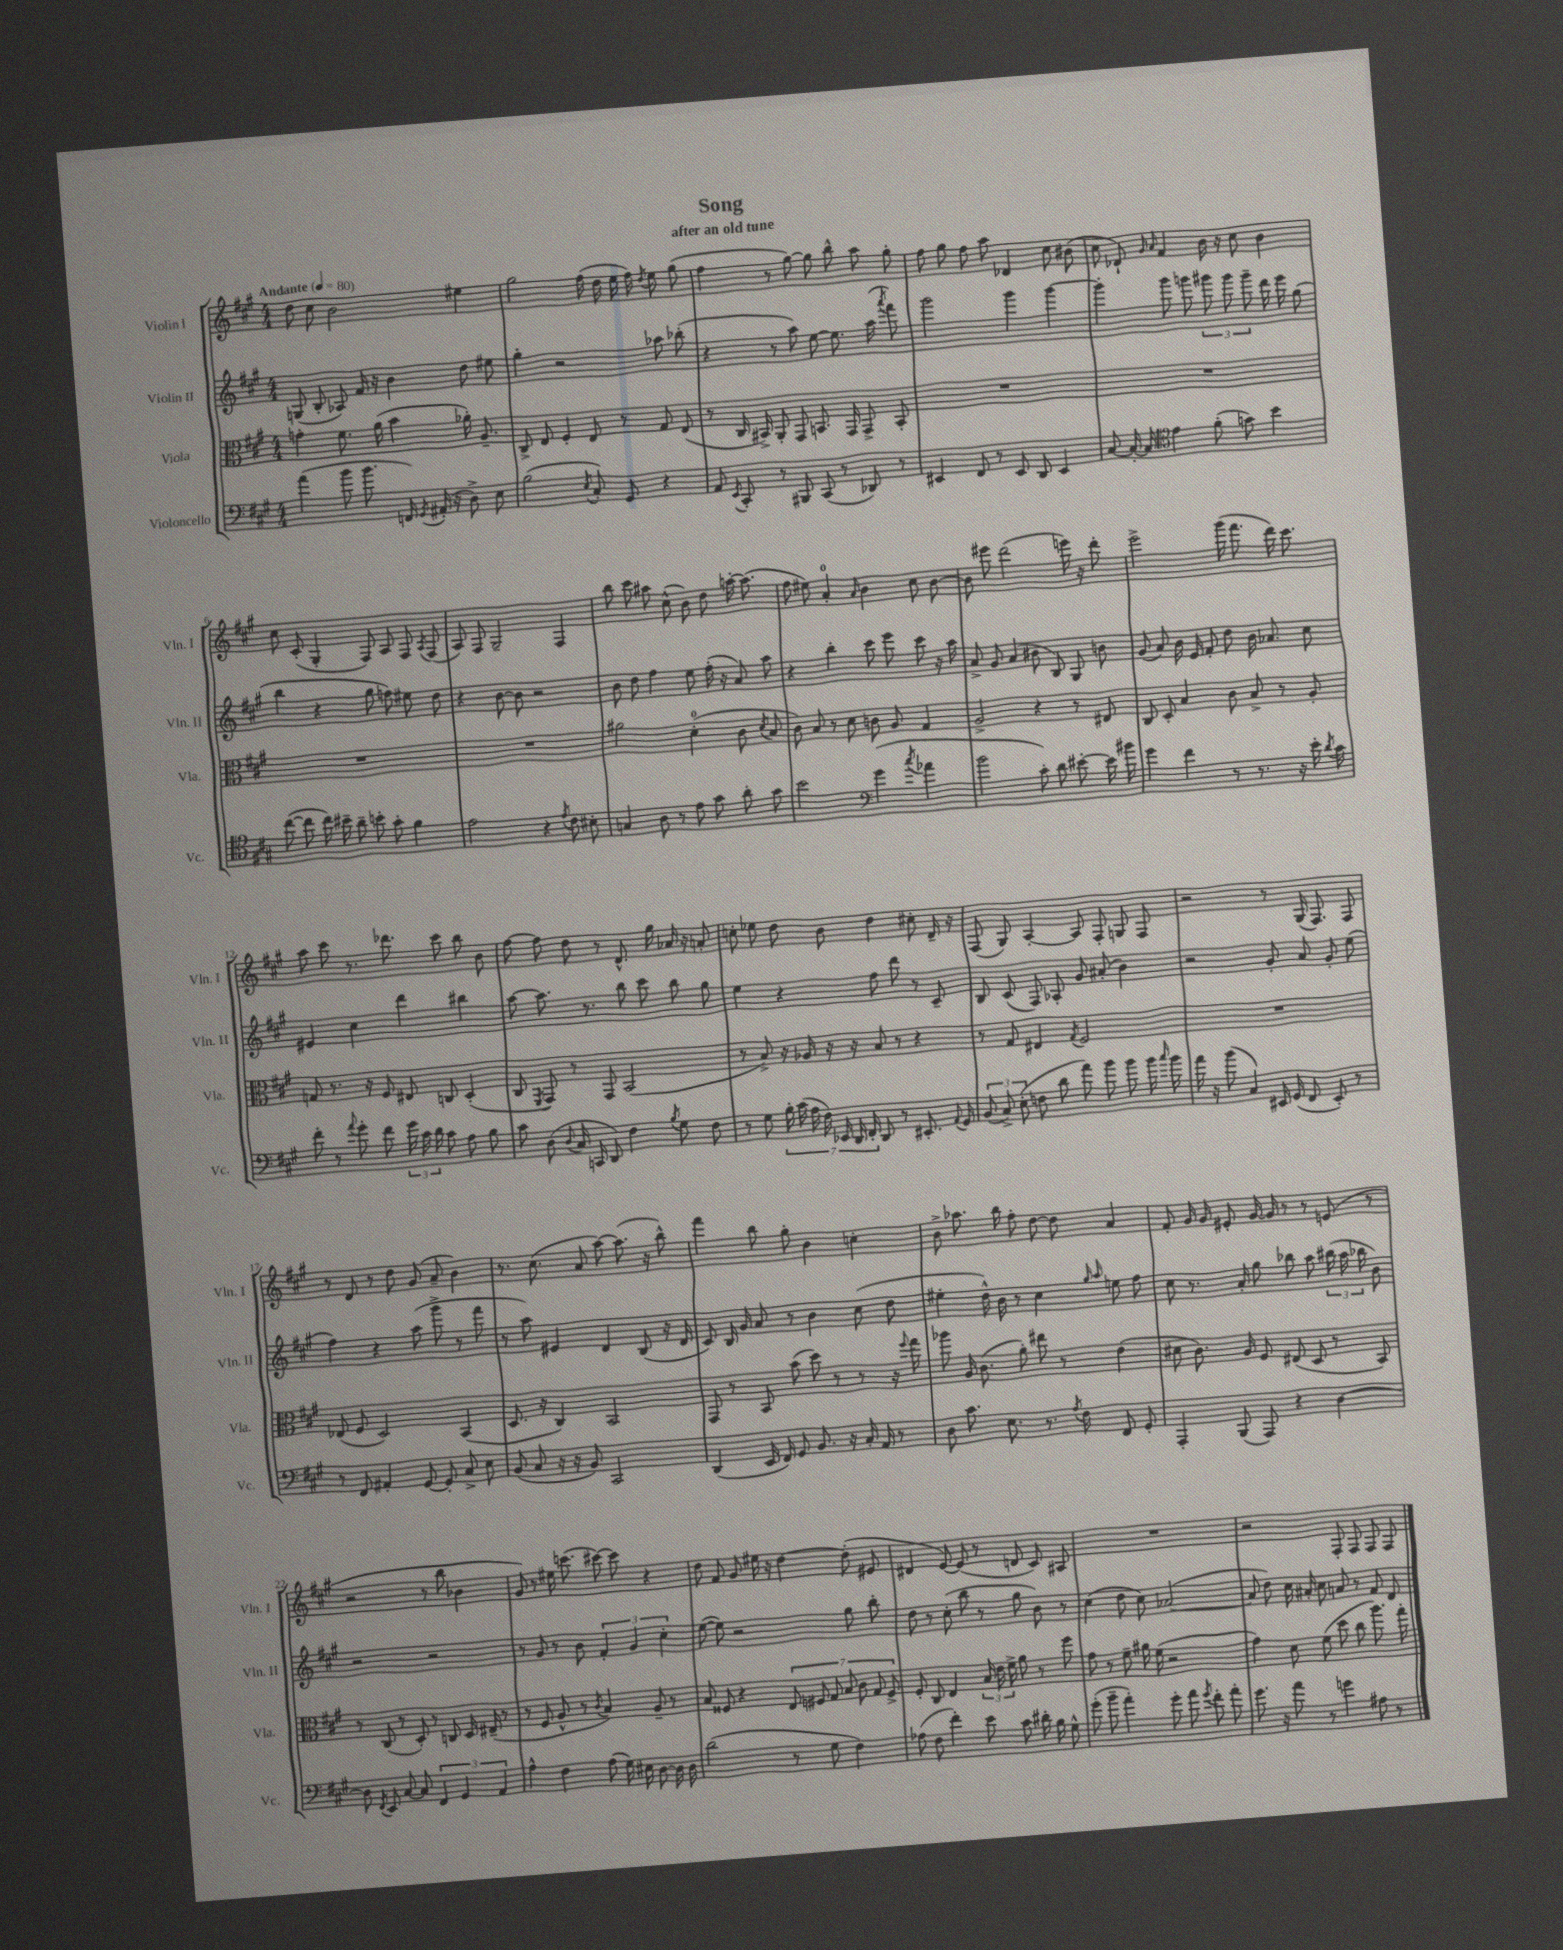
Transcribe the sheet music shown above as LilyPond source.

\header { title = "Song" subtitle = "after an old tune" }
<<
\new StaffGroup <<
\new Staff = "s0" \with { instrumentName = "Violin I" shortInstrumentName = "Vln. I" } {
    \clef treble \key a \major \numericTimeSignature \time 4/4 \tempo "Andante" 4 = 80
    \autoBeamOff d''8 cis''8 b'2 eis''4 |
    gis''2 fis''16( d''16 e''16 fis''16) \acciaccatura { d''8 } e''8 gis''8( |
    fis''4 r8 gis''8~) gis''8 b''8-^ a''8 gis''8-. |
    fis''8 gis''8 fis''8 a''8 des'4 cis''8 bis'8( |
    cis''8 des'8-!) \grace { gis'16 a'16 } fis'4 b'16 r16 cis''8 b'4 |
    cis''8 cis'8-.( gis4-. fis8) a8 fis8 \acciaccatura { a8 } fis8( |
    a8) fis8 gis2-- fis4 |
    b''8 cis'''8 ais''8 cis''8-^( b'8) d''8 a''16~-. a''8.( |
    fis''8 eis''8) a'4-0-. \grace { a'16 } b'4 cis''8 b'8~ |
    b'8 eis'''8 d'''2( e'''16) r16 d'''8-. |
    e'''2-> gis'''16( fis'''8. d'''16) cis'''8. |
    a''8 cis'''8 r8. des'''8. cis'''8 b''8 b'8 |
    fis''8~ fis''8 d''8 r8 d'8.-^ gis''16 aes'16 r16 a'8-. |
    c''8-. ees''8 d''8 b'8 d''4 cis''8-. d'16-- r16 |
    fis8( gis8) a4~-. a8 fis8-. g8 fis8 |
    r2 r8 gis16( fis8.) fis8 |
    r8 d'8 r8 d''8 gis'8( a'8-- b'4) |
    r8. cis''8.( a'8 a''8~) a''8.( r16 b''8-^) |
    fis'''4 b''8 gis''8-. b'4 c''4-. |
    b'8-> aes''8. b''16 fis''8-. d''8~ d''8 a'4 |
    fis'8-. gis'16 gis'16 eis'8-. gis'16~ gis'16 r8 r8 e'8( r8 |
    r2 r8 b''8 bes'4 |
    gis'8) r8 eis''16 c'''8.( cis'''8~) cis'''8 r4 |
    d''8 fis'8 gis'8 eis''16 r16 d''4~ d''8-.( eis'8 |
    dis'4 e'8~) e'8( r8 d'8 cis'8) ais8 |
    R1 |
    r2 fis8-. fis8 fis8 fis8 \bar "|." |
}
\new Staff = "s1" \with { instrumentName = "Violin II" shortInstrumentName = "Vln. II" } {
    \clef treble \key a \major \numericTimeSignature \time 4/4
    \autoBeamOff g8( b8-. aes8) fis'16 r16 b'4 d''8 eis''8 |
    gis''4-. r2 aes''8 bes''8-.( |
    r4 r8 a''8) e''8~ e''8. a''16( \acciaccatura { a'''8 } fis'''8) |
    gis'''2 gis'''4 gis'''4~ |
    gis'''4-. gis'''8 g'''8 \tuplet 3/2 { gis'''8 gis'''8 gis'''8-- } d'''16 e'''16 gis''8( |
    b''4 r4 gis''8 f''8) eis''8 d''8 |
    r4 b'8~ b'8 r2 |
    b'8 d''8 fis''4 e''8 fis''16-.( r16 a'8) a''8 |
    r4 b''4-. cis'''8 e'''8 cis'''8 r16 a''16 |
    a'8-> gis'8 a'4( bis'8 b8) gis8 b'8 |
    gis'8( a'8) b'16 e'16 fis'8-. d''8 b'16 aes'8. cis''8 |
    eis'4 cis''4 d'''4 bis''4 |
    a''8~ a''8. r8. b''8 cis'''8 b''8 gis''8 |
    e''4 r4 fis''8 d'''8 r8 cis'8-- |
    b8 cis'8( fis8) aes8-. gis'8 ais'8-.( b'4) |
    r2 gis'8-. a'8 gis'8-. e''8( |
    fis''4) r4 a''8( gis'''8-> r8 fis'''8 |
    r8 a''8) eis'4 d'4 b8( r16 d'16 |
    cis'8) b16 gis'16 a'8 r8 b'4 cis''8( d''8 |
    eis''4-. d''16-^) b'16 r8 cis''4 \grace { gis''16 a''16 } e''8 fis''8 |
    cis''8 r8. a'16-. gis''8 bes''8 a''8 \tuplet 3/2 { bis''16( a''16 bes''16 } b'8) |
    r2 r2 |
    r8 gis'8 r8 b'8 \tuplet 3/2 { fis'4-. gis'4 cis''4-. } |
    e''8~( e''8) r2 gis''8 b''8-. |
    d''8 r8 cis''8-.( b''8 r8 gis''8 b'8) r8 |
    cis''4( d''8 cis''8) aes'2~( |
    aes'8 d''8) cis''16 ais'16-. cis''8 a'8 r8 fis'8 d'8 \bar "|." |
}
\new Staff = "s2" \with { instrumentName = "Viola" shortInstrumentName = "Vla." } {
    \clef alto \key a \major \numericTimeSignature \time 4/4
    \autoBeamOff g'4-. fis'8. a'16( b'4 aes'16-.) a8.-- |
    cis8-> e8 fis4-. e8 r8 gis8 e8( |
    r8 cis16 bis,16->) a,8-. gis,8 b,8. gis,16 gis,8-> b,8-. |
    R1 |
    R1 |
    R1 |
    R1 |
    ais'2 d'4-0-.( cis'8 \acciaccatura { d'8 } b8 |
    cis'8) b8 r8 d'8 c'8 a8 gis4 |
    a2-> r4 r8 eis8 |
    cis8 d8-. b4 cis'8 b8-> r8 a8-. |
    g8 r8. r16 fis8 eis8 c8 d4-.( |
    cis8 \acciaccatura { fis,8 } gis,8) r8 gis,8 b,2( |
    r8 b8->) r16 aes16 r16 r16 b8 r8 r4 |
    r8 gis8 eis4 \acciaccatura { gis8 } fis2 |
    R1 |
    ees8( fis8 d2) b,4( |
    d8. r16 cis4) b,2 |
    gis,8 r8 b,8 b'8( d''8) r8 r8 r16 \appoggiatura { fis''8 } gis''16 |
    aes''8 a16 cis'8.( a'8-.) eis''8 r8 e'4( |
    dis'8 cis'8.) a16 fis8 eis8( d8 r8 b,8) |
    r8 cis8( r8 d8-.) r8 c8 d16 eis16--( r8 |
    r8 fis8 a8-^ r8 \acciaccatura { cis'8 } b4) a8-- r8 |
    b8 fisis8 r4 \tuplet 7/4 { e8 fis8 gis8 b8 cis'8 gis8 fis8-> } |
    fis8-. cis8 e4 \tuplet 3/2 { b16 e'16 fis'16-> } a'8 r8 fis''8 |
    gis'8 r8 fis'8-- ais'16 fis'16( r2 |
    gis'4) d'8 fis'8( d''8 cis''8 a''8.) gis''16-. \bar "|." |
}
\new Staff = "s3" \with { instrumentName = "Violoncello" shortInstrumentName = "Vc." } {
    \clef bass \key a \major \numericTimeSignature \time 4/4
    \autoBeamOff a'4( b'8 b'8. f,16) \acciaccatura { gis,8 } ais,16-.( r16 d8->) e8 |
    b2( \acciaccatura { e8 } cis8-.) gis,8 r4 |
    a,8 \acciaccatura { e,8 } cis,8-. r8 bis,,8 cis,8( r8 des,8) r8 |
    eis,4 fis,8 r8 eis,8 d,8 eis,4 |
    cis8~ cis16~-. cis16 \clef tenor e'4 fis'8-.( g'8) b'4 |
    cis''8~( cis''8 cis''16) bis'16-- a'8-- b'8-. gis'8-. fis'4 |
    e'2 r4 \acciaccatura { e'8 } cis'8 bis8-. |
    g4 a8 r8 e'8 gis'8 a'8-. gis'8 |
    b'2 \clef bass gis'4( \acciaccatura { cis''8 } aes'4 |
    b'2 cis'8-.) d'8 eis'8~-. eis'16 bis'16 |
    gis'4 fis'4 r8 r8. r16 e'16-. \acciaccatura { d'8 } cis'16 |
    fis'8-. r8 \appoggiatura { a'8 } gis'8-. fis'8 \tuplet 3/2 { gis'16 cis'16 d'16 } cis'8 a8 b8 |
    cis'8 d8( \appoggiatura { d8 } cis16 c,16 d,8) fis4 \acciaccatura { b8 } gis8 fis8 |
    r8 gis8 \tuplet 7/4 { b16-. cis'16( a16 fis16) ees,16 d,16 fis,16-. } d,8 r8 eis,8.-. \appoggiatura { a,8 } gis,16 |
    \tuplet 3/2 { b,8( cis8->) e8-.( } f8 d'8 a'8) b'8 b'8 b'16 \grace { cis''16 } b'16 |
    a'16 r16 b'8( cis4) eis,16 gis,16( fis,8 eis,8-.) r8 |
    r8 fis,8 ais,4-. gis,8~ gis,8-. cis8-> e8 |
    b,8( cis8 r16 r16 b,8) cis,2 |
    d,4( e,16 fis,16) gis,8 b,8. r16 cis16-. a,16 r8 |
    d8 cis'8. e8. r8. \acciaccatura { a8 } fis16 fis,8 gis,8-. |
    a,,4-. b,,8( a,,8) r4 d4~ |
    d8 \acciaccatura { fis,8 } e,8 cis8~ cis8 \tuplet 3/2 { fis,4 gis,4 a,4 } |
    a4-^ fis4 a8( gis16) eis16 d8~ d16 d16 |
    d'2( r8 gis8 fis4) |
    aes8( fis8 fis'4-.) e'8 cis'8 dis'16-. b16 gis8-^ |
    gis'8-.( b'8-- a'4-.) gis'8-. a'8 \acciaccatura { gis'8 } fis'8-. a'8-. |
    gis'8. r16 a'8 r8 g'4 ais8 r8 \bar "|." |
}
>>
>>
